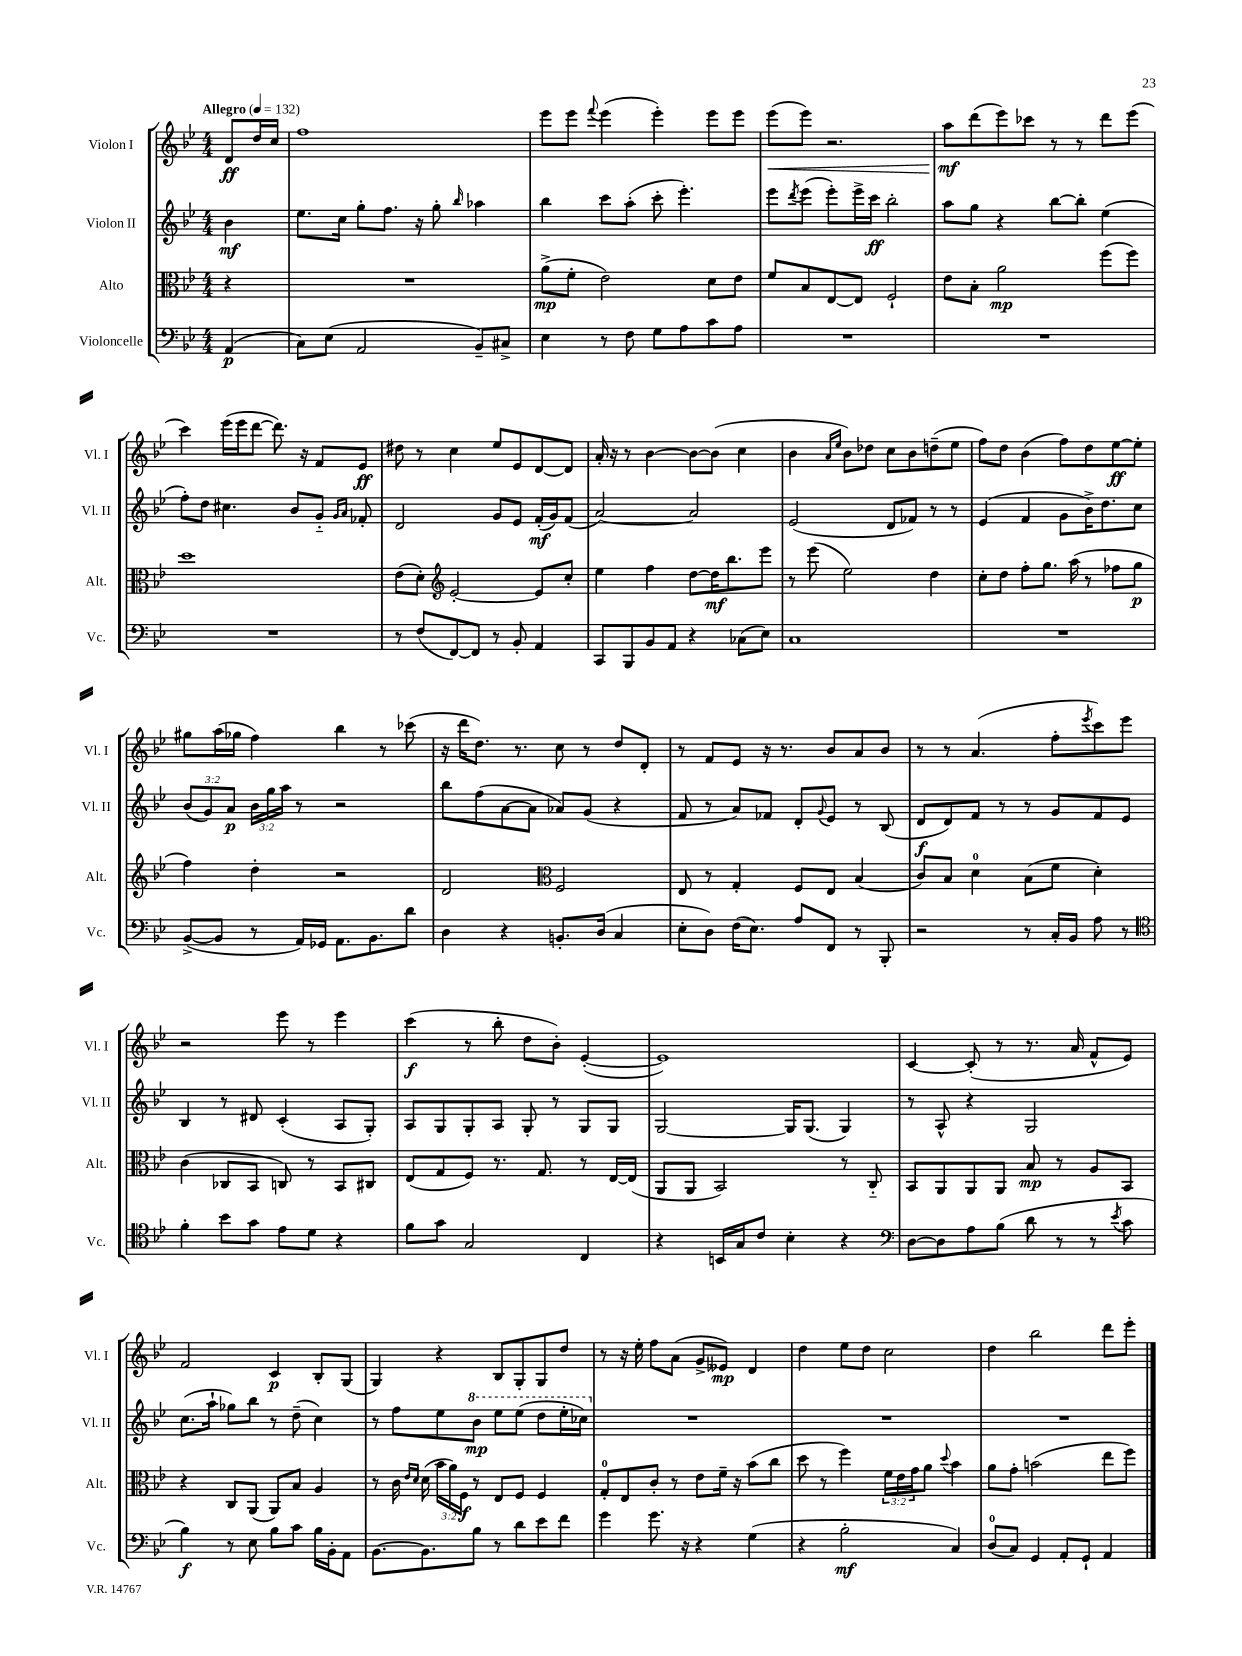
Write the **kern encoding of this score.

**kern	**dynam	**kern	**dynam	**kern	**dynam	**kern	**dynam
*part4	*part4	*part3	*part3	*part2	*part2	*part1	*part1
*staff4	*staff4	*staff3	*staff3	*staff2	*staff2	*staff1	*staff1
*I"Violoncelle	*	*I"Alto	*	*I"Violon II	*	*I"Violon I	*
*I'Vc.	*	*I'Alt.	*	*I'Vl. II	*	*I'Vl. I	*
*clefF4	*	*clefC3	*	*clefG2	*	*clefG2	*
*k[b-e-]	*	*k[b-e-]	*	*k[b-e-]	*	*k[b-e-]	*
*M4/4	*	*M4/4	*	*M4/4	*	*M4/4	*
*MM132	*	*MM132	*	*MM132	*	*MM132	*
=	=	=	=	=	=	=	=
!	!	!	!	!	!	!LO:TX:a:B:t=Allegro	!
(4AA/	p	4r	.	4b-\	mf	8d/L	ff
.	.	.	.	.	.	16dd/L	.
.	.	.	.	.	.	16cc/JJ	.
=1	=1	=1	=1	=1	=1	=1	=1
8C\L)	.	1r	.	8.ee-\L	.	1ff	.
(8E-\J	.	.	.	.	.	.	.
.	.	.	.	16cc\Jk	.	.	.
2AA/	.	.	.	8gg'\L	.	.	.
.	.	.	.	8.ff\J	.	.	.
.	.	.	.	16r	.	.	.
.	.	.	.	8gg'\	.	.	.
.	.	.	.	16qqbb-/	.	.	.
8BB-~/L)	.	.	.	4aa-X\	.	.	.
8C#X^/J	.	.	.	.	.	.	.
=2	=2	=2	=2	=2	=2	=2	=2
4E-\	.	(8a^\L	mp	4bb-\	.	8eee-\L	.
.	.	8f'\J	.	.	.	8eee-\J	.
.	.	.	.	.	.	8qqfff/	.
8r	.	2e-\)	.	8ccc\L	.	(4eee-\	.
8F\	.	.	.	(8aa'\J	.	.	.
8G\L	.	.	.	8ccc'\	.	4eee-'\)	.
8A\	.	.	.	4.eee-'\)	.	.	.
8c\	.	8d\L	.	.	.	8eee-\L	.
8A\J	.	8e-\J	.	.	.	8eee-\J	.
=3	=3	=3	=3	=3	=3	=3	=3
!	!	!	!	!	!	!	!LO:HP:b
1r	.	8f/L	.	8eee-\L	.	(8eee-\L	<
.	.	.	.	8qddd/	.	.	.
.	.	8B-/	.	(8eee-\J	.	8eee-\J)	.
.	.	[8E-/	.	8eee-'\L)	.	2.r	.
.	.	8E-/J]	.	16eee-^\L	.	.	.
.	.	.	.	16ccc\JJ	ff	.	.
.	.	2F`/	.	2bb-'\	.	.	.
=4	=4	=4	=4	=4	=4	=4	=4
1r	.	8e-\L	.	8aa\L	.	8aa\L	mf
.	.	8B-'\J	.	8gg\J	.	(8ddd\	[
.	.	2a\	mp	4r	.	8eee-\)	.
.	.	.	.	.	.	8ccc-X\J	.
.	.	.	.	[8bb-\L	.	8r	.
.	.	.	.	8bb-'\J]	.	8r	.
.	.	(8ff\L	.	(4ee-\	.	8ddd\L	.
.	.	8ff\J)	.	.	.	(8eee-\J	.
!!LO:LB:g=z
=5	=5	=5	=5	=5	=5	=5	=5
1r	.	1dd	.	8ff'\L)	.	4ccc\)	.
.	.	.	.	8dd\J	.	.	.
.	.	.	.	4.cc#X\	.	(16eee-\LL	.
.	.	.	.	.	.	16eee-\J	.
.	.	.	.	.	.	[8ddd\J	.
.	.	.	.	.	.	8.ddd\])	.
.	.	.	.	8b-/L	.	.	.
.	.	.	.	.	.	16r	.
.	.	.	.	8g/J	.	8f/L	.
.	.	.	.	16qqg/LL	.	.	.
.	.	.	.	16qqa/JJ	.	.	.
.	.	.	.	8f-X'/	.	8e-/J	ff
=6	=6	=6	=6	=6	=6	=6	=6
8r	.	(8e-\L	.	2d/	.	8dd#X\	.
(8F/L	.	8d'\J)	.	.	.	8r	.
*	*	*clefG2	*	*	*	*	*
[8FF/)	.	[2e-'/	.	.	.	4cc\	.
8FF/J]	.	.	.	.	.	.	.
8r	.	.	.	8g/L	.	8ee-/L	.
8BB-'/	.	.	.	8e-/J	.	8e-/	.
4AA/	.	8e-/L]	.	(16f'/LL	mf	[8d/	.
.	.	.	.	16g/J)	.	.	.
.	.	8cc'/J	.	(8f/J	.	8d/J]	.
=7	=7	=7	=7	=7	=7	=7	=7
8CC/L	.	4ee-\	.	[2a/)	.	16a'/	.
.	.	.	.	.	.	16r	.
8BBB-/	.	.	.	.	.	8r	.
8BB-/	.	4ff\	.	.	.	[4b-\	.
8AA/J	.	.	.	.	.	.	.
4r	.	[8dd\L	.	2a/]	.	8b-\L_	.
.	.	16dd\K]	mf	.	.	(8b-\J]	.
.	.	8.bb-\	.	.	.	.	.
(8C-X\L	.	.	.	.	.	4cc\	.
8E-\J)	.	8eee-\J	.	.	.	.	.
=8	=8	=8	=8	=8	=8	=8	=8
1C	.	8r	.	(2e-/	.	4b-\	.
.	.	(8eee-\	.	.	.	.	.
.	.	.	.	.	.	16qqa/LL	.
.	.	.	.	.	.	16qqee-/JJ	.
.	.	2ee-\)	.	.	.	8b-\L)	.
.	.	.	.	.	.	8dd-X\J	.
.	.	.	.	8d/L	.	8cc\L	.
.	.	.	.	8f-X/J)	.	8b-\	.
.	.	4dd\	.	8r	.	(8ddn~\	.
.	.	.	.	8r	.	8ee-\J	.
=9	=9	=9	=9	=9	=9	=9	=9
1r	.	8cc'\L	.	(4e-/	.	8ff\L)	.
.	.	8dd\J	.	.	.	8dd\J	.
.	.	8ff'\L	.	4f/	.	(4b-\	.
.	.	8.gg\J	.	.	.	.	.
.	.	.	.	8g\L	.	8ff\L)	.
.	.	(16aa\	.	.	.	.	.
.	.	8r	.	16b-^\K)	.	8dd\	.
.	.	.	.	8.dd\	.	.	.
.	.	8ff-X\L	.	.	.	[8ee-\	ff
.	.	8gg\J	p	8cc\J	.	8ee-'\J]	.
!!LO:LB:g=z
=10	=10	=10	=10	=10	=10	=10	=10
([8BB-^/L	.	4ff\)	.	(12b-/L	.	8gg#X\L	.
.	.	.	.	12g/)	.	.	.
8BB-/J]	.	.	.	.	.	(16aa\L	.
.	.	.	.	12a/J	p	.	.
.	.	.	.	.	.	16gg-X\JJ	.
8r	.	4dd'\	.	24b-\LL	.	4ff\)	.
.	.	.	.	24gg\	.	.	.
.	.	.	.	24aa\JJ	.	.	.
16AA/LL)	.	.	.	8r	.	.	.
16GG-X/JJ	.	.	.	.	.	.	.
8.AA\L	.	2r	.	2r	.	4bb-\	.
8.BB-\	.	.	.	.	.	.	.
.	.	.	.	.	.	8r	.
8d\J	.	.	.	.	.	(8ccc-X\	.
=11	=11	=11	=11	=11	=11	=11	=11
4D\	.	2d/	.	8bb-\L	.	16r	.
.	.	.	.	.	.	16ddd\KL	.
.	.	.	.	(8ff\	.	8.dd\J)	.
4r	.	.	.	[8a\	.	.	.
.	.	.	.	.	.	8.r	.
.	.	.	.	8a\J]	.	.	.
*	*	*clefC3	*	*	*	*	*
8.BBn'/L	.	2F/	.	8a-X/L)	.	8cc\	.
.	.	.	.	(8g/J	.	8r	.
(16D/Jk	.	.	.	.	.	.	.
4C/	.	.	.	4r	.	8dd/L	.
.	.	.	.	.	.	8d'/J	.
=12	=12	=12	=12	=12	=12	=12	=12
8E-'\L	.	8E-/	.	8f/	.	8r	.
8D\J)	.	8r	.	8r	.	8f/L	.
(16F\KL	.	4G'/	.	8a/L)	.	8e-/J	.
8.E-\J)	.	.	.	.	.	.	.
.	.	.	.	8f-X/J	.	16r	.
.	.	.	.	.	.	8.r	.
8A/L	.	8F/L	.	8d'/L	.	.	.
.	.	.	.	8qqg/	.	.	.
8FF/J	.	8E-/J	.	8e-/J	.	8b-/L	.
8r	.	(4B-/	.	8r	.	8a/	.
8BBB-'/	.	.	.	(8B-/	.	8b-/J	.
=13	=13	=13	=13	=13	=13	=13	=13
2r	.	8c/L)	.	8d/L	f	8r	.
.	.	8B-/J	.	8d/)	.	8r	.
.	.	4d\	.	8f/J	.	(4.a/	.
.	.	.	.	8r	.	.	.
8r	.	(8B-\L	.	8r	.	.	.
16C'/LL	.	8f\J	.	8g/L	.	8ff'\L	.
16BB-/JJ	.	.	.	.	.	.	.
.	.	.	.	.	.	8qeee-/	.
8A\	.	4d'\)	.	8f/	.	8ccc\)	.
8r	.	.	.	8e-/J	.	8eee-\J	.
!!LO:LB:g=z
=14	=14	=14	=14	=14	=14	=14	=14
*clefC4	*	*	*	*	*	*	*
4f'\	.	(4c\	.	4B-/	.	2r	.
8b-\L	.	8C-X/L	.	8r	.	.	.
8g\J	.	8BB-/J	.	8d#X/	.	.	.
8e-\L	.	8Cn/)	.	(4c'/	.	8eee-\	.
8d\J	.	8r	.	.	.	8r	.
4r	.	8BB-/L	.	8A/L	.	4eee-\	.
.	.	8C#X/J	.	8G'/J)	.	.	.
=15	=15	=15	=15	=15	=15	=15	=15
8f\L	.	(8E-/L	.	8A/L	.	(4ccc\	f
8g\J	.	8G/	.	8G/	.	.	.
2G/	.	8F/J)	.	8G'/	.	8r	.
.	.	8.r	.	8A/J	.	8bb-'\	.
.	.	.	.	8G'/	.	8dd\L	.
.	.	8.G/	.	.	.	.	.
.	.	.	.	8r	.	8b-'\J)	.
4C/	.	8r	.	8G/L	.	([4e-'/	.
.	.	[16E-/LL	.	8G/J	.	.	.
.	.	(16E-/JJ]	.	.	.	.	.
=16	=16	=16	=16	=16	=16	=16	=16
4r	.	8AA/L	.	[2G/	.	1e-])	.
.	.	8AA/J	.	.	.	.	.
16BBn/LL	.	2BB-/)	.	.	.	.	.
16G/J	.	.	.	.	.	.	.
8c/J	.	.	.	.	.	.	.
4B-'\	.	.	.	16G/KL]	.	.	.
.	.	.	.	(8.G/J	.	.	.
4r	.	8r	.	4G/)	.	.	.
.	.	8C/	.	.	.	.	.
=17	=17	=17	=17	=17	=17	=17	=17
*clefF4	*	*	*	*	*	*	*
[8D\L	.	8BB-/L	.	8r	.	[4c/	.
8D\]	.	8AA/	.	8A^^/	.	.	.
8A\	.	8AA/	.	4r	.	(8c'/]	.
(8B-\J	.	8AA/J	.	.	.	8r	.
8d\	.	8B-/	mp	2G/	.	8.r	.
8r	.	8r	.	.	.	.	.
.	.	.	.	.	.	16a/	.
8r	.	8A/L	.	.	.	8f^^/L	.
8qe-/	.	.	.	.	.	.	.
8c\	.	8BB-/J	.	.	.	8e-/J)	.
!!LO:LB:g=z
=18	=18	=18	=18	=18	=18	=18	=18
4B-\)	f	4r	.	(8.cc\L	.	2f/	.
.	.	.	.	16aa`\Jk	.	.	.
8r	.	8C/L	.	8gg-X\L)	.	.	.
8E-\	.	(8AA/J	.	8bb-\J	.	.	.
8B-\L	.	8AA/L)	.	8r	.	4c/	p
8c\J	.	8B-/J	.	(8dd~\	.	.	.
16B-\LL	.	4A/	.	4cc\)	.	8B-'/L	.
16BB-'\J	.	.	.	.	.	.	.
8AA\J	.	.	.	.	.	(8G/J	.
=19	=19	=19	=19	=19	=19	=19	=19
[8.BB-\L	.	8r	.	8r	.	4G/)	.
.	.	16c\	.	8ff\L	.	.	.
.	.	16qqe-/LL	.	.	.	.	.
.	.	16qqd/JJ	.	.	.	.	.
8.BB-\]	.	(16d\	.	.	.	.	.
.	.	24b-\LL	.	8ee-\	.	4r	.
.	.	24a\)	.	.	.	.	.
.	.	24F\JJ	f	.	.	.	.
*	*	*	*	*8va	*	*	*
8B-\J	.	8r	.	8bb-\J	mp	.	.
8r	.	8E-/L	.	8eee-\L	.	8B-/L	.
8d\L	.	8F/J	.	(8eee-\J	.	8G'/	.
8e-\	.	4F/	.	8ddd\L	.	8G/	.
8f\J	.	.	.	16eee-'\L	.	8dd/J	.
.	.	.	.	16ccc-X\JJ)	.	.	.
=20	=20	=20	=20	=20	=20	=20	=20
*	*	*	*	*X8va	*	*	*
4g\	.	8G'/L	.	1r	.	8r	.
.	.	8E-/	.	.	.	16r	.
.	.	.	.	.	.	16ee-'\	.
8.g\	.	8c'/J	.	.	.	8ff\L	.
.	.	8r	.	.	.	(8a\J	.
16r	.	.	.	.	.	.	.
4r	.	8e-\L	.	.	.	8g^/L	.
.	.	16f~\Jk	.	.	.	8e--X/J)	mp
.	.	16r	.	.	.	.	.
(4G\	.	(8b-\L	.	.	.	4d/	.
.	.	8cc\J	.	.	.	.	.
=21	=21	=21	=21	=21	=21	=21	=21
4r	.	8dd\	.	1r	.	4dd\	.
.	.	8r	.	.	.	.	.
2B-'\	mf	4ff\)	.	.	.	8ee-\L	.
.	.	.	.	.	.	8dd\J	.
.	.	24f\LL	.	.	.	2cc\	.
.	.	24e-\	.	.	.	.	.
.	.	24g\J	.	.	.	.	.
.	.	8a\J	.	.	.	.	.
.	.	8qqdd/	.	.	.	.	.
4C/)	.	4b-\	.	.	.	.	.
=22	=22	=22	=22	=22	=22	=22	=22
(8D/L	.	8a\L	.	1r	.	4dd\	.
8C/J)	.	8g'\J	.	.	.	.	.
4GG/	.	(2bn\	.	.	.	2bb-\	.
8AA'/L	.	.	.	.	.	.	.
8GG`/J	.	.	.	.	.	.	.
4AA/	.	8ee-\L	.	.	.	8ddd\L	.
.	.	8ff\J)	.	.	.	8eee-'\J	.
==	==	==	==	==	==	==	==
*-	*-	*-	*-	*-	*-	*-	*-
